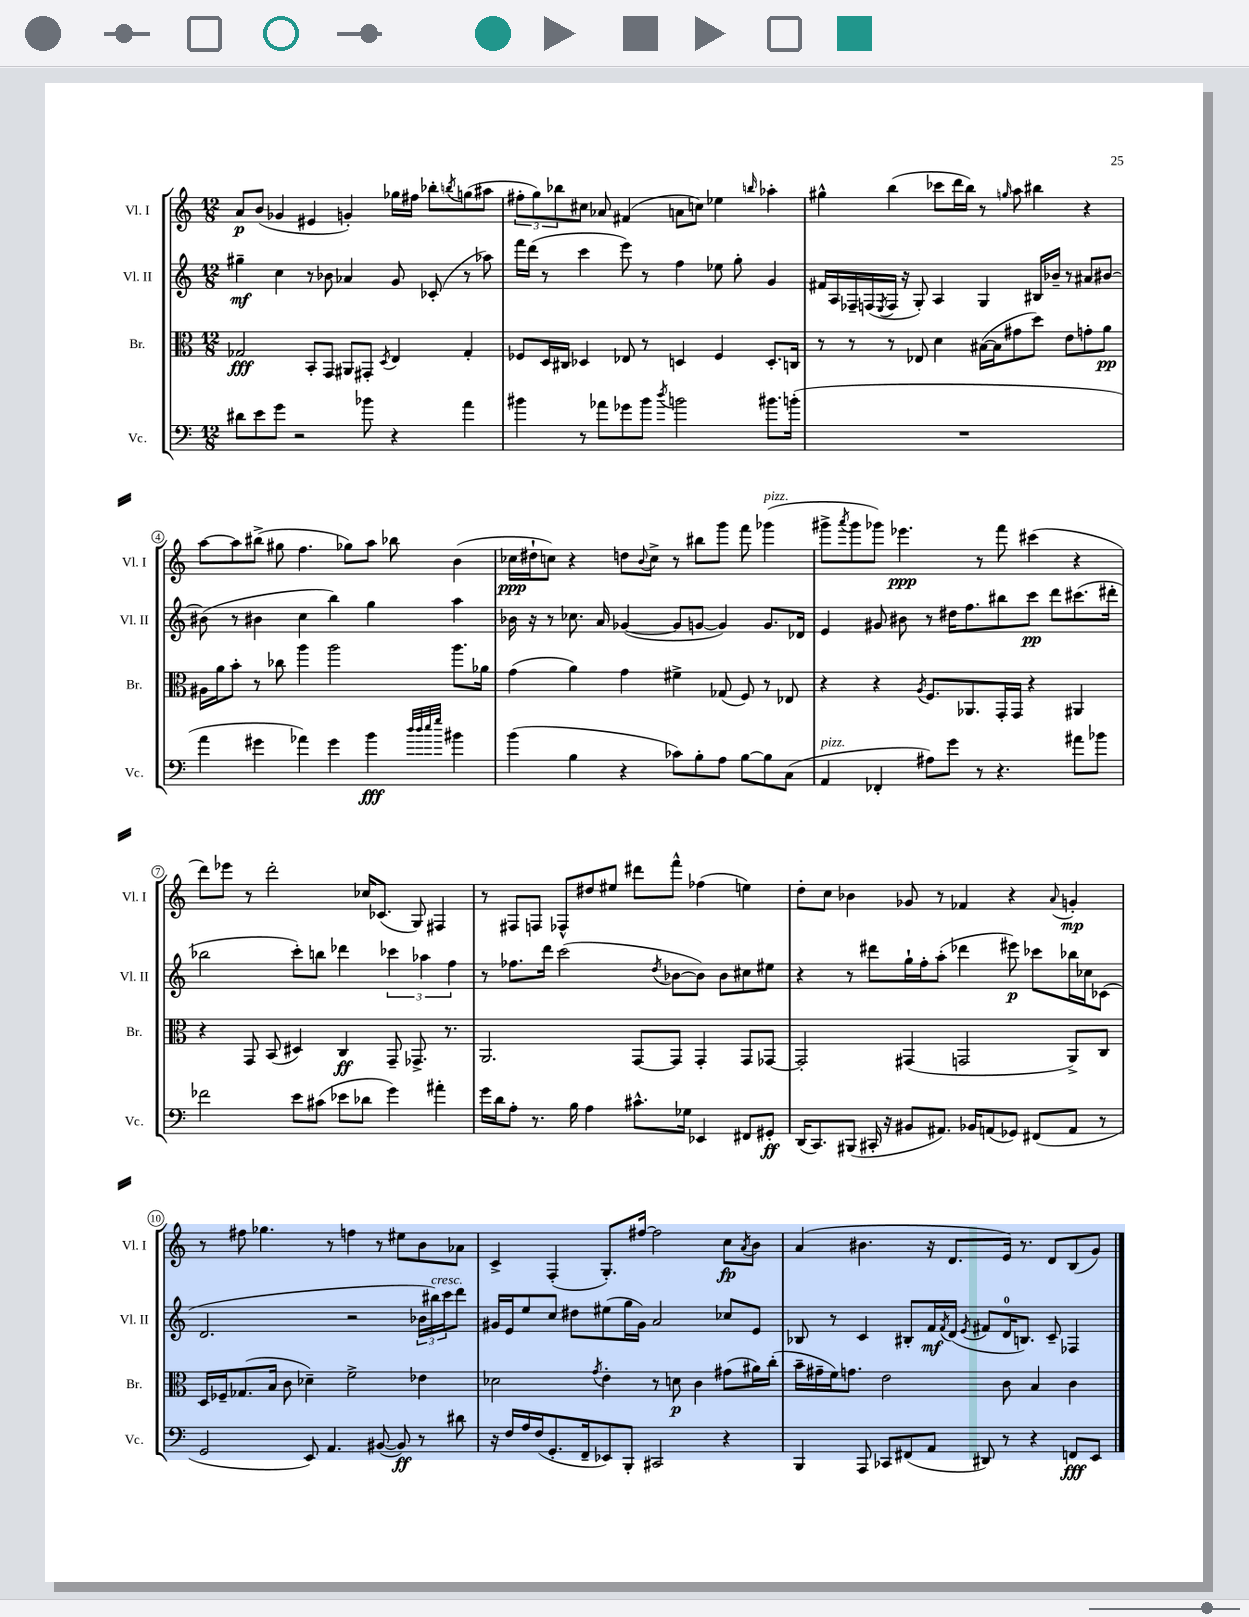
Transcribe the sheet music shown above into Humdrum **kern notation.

**kern	**dynam	**kern	**dynam	**kern	**dynam	**kern	**dynam
*part4	*part4	*part3	*part3	*part2	*part2	*part1	*part1
*staff4	*staff4	*staff3	*staff3	*staff2	*staff2	*staff1	*staff1
*I"Vc.	*	*I"Br.	*	*I"Vl. II	*	*I"Vl. I	*
*I'Vc.	*	*I'Br.	*	*I'Vl. II	*	*I'Vl. I	*
*clefF4	*	*clefC3	*	*clefG2	*	*clefG2	*
*k[]	*	*k[]	*	*k[]	*	*k[]	*
*M12/8	*	*M12/8	*	*M12/8	*	*M12/8	*
=1	=1	=1	=1	=1	=1	=1	=1
8d#X\L	.	2G-X/	fff	4gg#X~\	mf	8a/L	p
8e\	.	.	.	.	.	(8b/J	.
8g\J	.	.	.	4cc\	.	4g-X/	.
2r	.	.	.	.	.	.	.
.	.	8BB'/L	.	8r	.	4e#X/	.
.	.	8GG/J	.	8b-X\	.	.	.
.	.	8AA#X/L	.	4a-X/	.	4gn'/)	.
8b-X\	.	8GG#X'/J	.	.	.	.	.
.	.	8qD/	.	.	.	.	.
4r	.	4E/	.	8g/	.	16gg-X\LL	.
.	.	.	.	.	.	16ff#X\JJ	.
.	.	.	.	(8c-X'/	.	8bb-X'\L	.
.	.	.	.	.	.	8qbbn/	.
4a\	.	4G-'/	.	8r	.	(8ggn\	.
.	.	.	.	8aa-X\)	.	8aa#X\J	.
=2	=2	=2	=2	=2	=2	=2	=2
4b#X\	.	8F-X/L	.	16fff\LL	.	12ff#X'\L	.
.	.	.	.	(16ddd\JJ	.	.	.
.	.	.	.	.	.	12gg\)	.
.	.	16D/L	.	8r	.	.	.
.	.	.	.	.	.	12bb-X\	.
.	.	16C#X/JJ	.	.	.	.	.
8r	.	4D-X/	.	4ccc\	.	8cc#X\J	.
8a-X\L	.	.	.	.	.	8a-X/	.
8g-X\	.	8E-X/	.	8eee\)	.	(4f#X/	.
8b#\J	.	8r	.	8r	.	.	.
8qdd/	.	.	.	.	.	.	.
2bn\	.	4Dn/	.	4ff\	.	8an\L	.
.	.	.	.	.	.	8ccn\J)	.
.	.	4F-/	.	8ee-X\	.	4ee-X\	.
.	.	.	.	8gg'\	.	.	.
.	.	.	.	.	.	16qqbbn/	.
8.b#X\L	.	8.D'/L	.	4g/	.	4aa-X'\	.
(16bn'\Jk	.	16Cn/Jk	.	.	.	.	.
=3	=3	=3	=3	=3	=3	=3	=3
1.r	.	8r	.	16f#X/LL	.	4gg#X^^\	.
.	.	.	.	16A/	.	.	.
.	.	8r	.	16F-X~/	.	.	.
.	.	.	.	(16Fn/	.	.	.
.	.	.	.	8qE/	.	.	.
.	.	8r	.	16F/JJ	.	(4bb\	.
.	.	.	.	16r	.	.	.
.	.	8E-X/	.	8G'/)	.	.	.
.	.	4d\	.	4A/	.	8ccc-X\L	.
.	.	.	.	.	.	16ddd\L	.
.	.	.	.	.	.	16bb\JJ)	.
.	.	([16B#X\LL	.	4G/	.	8r	.
.	.	16B#\J]	.	.	.	.	.
.	.	.	.	.	.	16qqggn/	.
.	.	8g#X\	.	.	.	8aa\	.
.	.	8dd\J)	.	16B#X/LL	.	4bb#X\	.
.	.	.	.	16b-X~/JJ	.	.	.
.	.	8e\L	.	8r	.	.	.
.	.	8gn'\	.	8a#X/L	.	4r	.
.	.	8a\J	pp	[8b#X/J	.	.	.
!!LO:LB:g=z
=4	=4	=4	=4	=4	=4	=4	=4
4a\	.	16A#X\LL	.	(8b#X\]	.	[8aa\L	.
.	.	16a\J	.	.	.	.	.
.	.	8b'\J	.	8r	.	8aa\]	.
4g#X\	.	8r	.	4b#X\	.	(8bb#X^\J	.
.	.	8cc-X\	.	.	.	8gg#X\	.
4a-X\)	.	4aa\	.	4cc\	.	4.ff\	.
4g#\	.	2aa\	.	4bb\)	.	.	.
.	.	.	.	.	.	8gg-X\L)	.
4b\	fff	.	.	4gg\	.	8aa\J	.
.	.	.	.	.	.	8bb-X\	.
32qqdd/LLL	.	.	.	.	.	.	.
32qqdd/	.	.	.	.	.	.	.
32qqee/	.	.	.	.	.	.	.
32qqgg/JJJ	.	.	.	.	.	.	.
4b#X\	.	8.aa\L	.	4aa\	.	(4b\	.
.	.	16a-X\Jk	.	.	.	.	.
=5	=5	=5	=5	=5	=5	=5	=5
(4b\	.	(4g\	.	16b-X\	.	16cc-X\LL	ppp
.	.	.	.	16r	.	16dd#X`\J	.
.	.	.	.	8r	.	8ccn\J)	.
4B\	.	4a\)	.	8.cc-X\	.	4r	.
.	.	.	.	16a/	.	.	.
4r	.	4g\	.	([4g-X/	.	8ddn\L	.
.	.	.	.	.	.	8qqb/	.
.	.	.	.	.	.	8cc^\J	.
8c-X\L)	.	4f#X^\	.	8g-/L]	.	8r	.
8B'\	.	.	.	[8gn/J	.	8bb#X\L	.
8A\J	.	(8G-X/	.	4g/])	.	8ggg\J	.
[8B\L	.	8F/)	.	.	.	8fff\	.
!	!	!	!	!	!	!LO:TX:a:i:t=pizz.	!
8B\]	.	8r	.	8.g/L	.	(4ggg-X\	.
(8C\J	.	8E-X/	.	.	.	.	.
.	.	.	.	16d-X/Jk	.	.	.
=6	=6	=6	=6	=6	=6	=6	=6
!LO:TX:a:i:t=pizz.	!	!	!	!	!	!	!
4AA/	.	4r	.	4e/	.	8ggg#X^\L	.
.	.	.	.	.	.	8qaaa/	.
.	.	.	.	.	.	8ggg#\	.
4FF-X'/	.	4r	.	8g#X/	.	8ggg-X\J)	.
.	.	.	.	8b#X\	.	4.eee-X\	ppp
.	.	8qA/	.	.	.	.	.
8A#X\L)	.	8.F/L	.	8r	.	.	.
8g\J	.	.	.	16dd#X\KL	.	.	.
.	.	8.AA-X/	.	8.ff\	.	.	.
8r	.	.	.	.	.	8r	.
4.r	.	16GG'/L	.	8bb#X\	.	8fff\	.
.	.	16GG/JJ	.	.	.	.	.
.	.	4r	.	8ccc\J	pp	(4ccc#X\	.
.	.	.	.	8ddd\L	.	.	.
8a#X\L	.	4AA#X/	.	(8.ccc#X\	.	4r	.
8b-X\J	.	.	.	.	.	.	.
.	.	.	.	16ddd#X'\Jk	.	.	.
!!LO:LB:g=z
=7	=7	=7	=7	=7	=7	=7	=7
2f-X\	.	4r	.	2bb-X\	.	8ddd\L)	.
.	.	.	.	.	.	8eee-X\J	.
.	.	8GG/	.	.	.	8r	.
.	.	(8BB/	.	.	.	2ddd'\	.
8e\L	.	4D#X/)	.	8ccc'\L)	.	.	.
(8c#X\J	.	.	.	8bbn\J	.	.	.
8e-X\L	.	4C/	ff	4ddd-X\	.	.	.
8d-X\J	.	.	.	.	.	16cc-X/KL	.
.	.	.	.	.	.	(8.c-X/J	.
4g\)	.	8GG~/	.	6ccc-X\	.	.	.
.	.	8.GG-X^/	.	.	.	8G/)	.
.	.	.	.	6aa-X\	.	.	.
4a#X'\	.	.	.	.	.	4F#X/	.
.	.	8.r	.	.	.	.	.
.	.	.	.	6ff\	.	.	.
=8	=8	=8	=8	=8	=8	=8	=8
16g\LL	.	2.AA/	.	8r	.	8r	.
16d\J	.	.	.	.	.	.	.
8A'\J	.	.	.	8.ff-X\L	.	8F#X/L	.
8.r	.	.	.	.	.	8Fn/J	.
.	.	.	.	16ddd\Jk	.	.	.
.	.	.	.	(2ccc\	.	8F-X^^/L	.
16B\	.	.	.	.	.	.	.
4A\	.	.	.	.	.	8dd#X/	.
.	.	.	.	.	.	8ee#X/J	.
8.c#X^^\L	.	[8GG/L	.	.	.	8ddd#X\L	.
.	.	.	.	8qdd/	.	.	.
.	.	8GG/J]	.	[8b-X\L	.	8fff^^\J	.
16G-X\Jk	.	.	.	.	.	.	.
4EE-X/	.	4GG'/	.	8b-\J])	.	(4ff-X\	.
.	.	.	.	8b-\L	.	.	.
8FF#X/L	.	8GG/L	.	8cc#X\	.	4een\)	.
8GG#X'/J	ff	[8GG-X/J	.	8ee#X\J	.	.	.
=9	=9	=9	=9	=9	=9	=9	=9
(16DD/KL	.	2GG-'/]	.	4r	.	8dd'\L	.
8.CC/)	.	.	.	.	.	.	.
.	.	.	.	.	.	8cc\J	.
(8BBB#X/J	.	.	.	8r	.	4b-X\	.
16CC#X'/	.	.	.	8ddd#X\L	.	.	.
16r	.	.	.	.	.	.	.
8BB#X/L	.	(4GG#X/	.	16gg`\L	.	8g-X/	.
.	.	.	.	16ff'\J	.	.	.
8.AA#X/J)	.	.	.	(8aa'\J	.	8r	.
.	.	2GGn/	.	4ddd-X\	.	4f-X/	.
16BB-X/KL	.	.	.	.	.	.	.
(8AAn/	.	.	.	.	.	.	.
8GG-X/J)	.	.	.	8eee#X\)	p	4r	.
(8FF#X/L	.	.	.	8ccc-X\L	.	.	.
.	.	.	.	.	.	8qqa/	.
8AA/J	.	8AA^/L)	.	16bb-X\L	.	4gn'/	mp
.	.	.	.	16cc-X\J	.	.	.
8r	.	8C/J	.	(8c-X\J	.	.	.
!!LO:LB:g=z
=10	=10	=10	=10	=10	=10	=10	=10
2GG/	.	16D/LL	.	2.d/	.	8r	.
.	.	16F-X~/J	.	.	.	.	.
.	.	(8.G-X/	.	.	.	8ff#X\	.
.	.	.	.	.	.	4.gg-X\	.
.	.	16B/Jk	.	.	.	.	.
.	.	8c\	.	.	.	.	.
8EE/)	.	4d-X~\)	.	.	.	.	.
4.AA/	.	.	.	.	.	8r	.
.	.	2f^\	.	2r	.	4ffn\	.
([8BB#X/	.	.	.	.	.	8r	.
8BB#/])	ff	.	.	.	.	8ee#X\L	.
8r	.	4e-X\	.	24b-X\LL	.	8b\	.
!	!	!	!	!LO:TX:a:i:t=cresc.	!	!	!
.	.	.	.	24bb#X\)	.	.	.
.	.	.	.	24ccc\J	.	.	.
8d#X\	.	.	.	8ddd\J	.	8a-X\J	.
=11	=11	=11	=11	=11	=11	=11	=11
16r	.	2d-X\	.	16g#X/LL	.	4c^/	.
16F/LL	.	.	.	16e/J	.	.	.
16A/	.	.	.	8ee/	.	.	.
(16F/J	.	.	.	.	.	.	.
8.GG'/	.	.	.	8cc/J	.	(4F'/	.
.	.	.	.	8dd#X\L	.	.	.
16FF~/k	.	.	.	.	.	.	.
.	.	8qg/	.	.	.	.	.
8EE-X/)	.	4e'\	.	(8ee#X\	.	8.G'/L)	.
8BBB'/J	.	.	.	16gg\L	.	.	.
.	.	.	.	16g#\JJ)	.	[16ff#X/Jk	.
2CC#X/	.	8r	.	2a/	.	2ff#\]	.
.	.	8dn\	p	.	.	.	.
.	.	4c\	.	.	.	.	.
4r	.	(8g#X\L	.	8cc-X/L	.	8cc\L	fp
.	.	.	.	.	.	8qa/	.
.	.	16a#X\L)	.	8e/J	.	8b\J	.
.	.	(16cc'\JJ	.	.	.	.	.
=12	=12	=12	=12	=12	=12	=12	=12
4BBB/	.	16b~\LL	.	8B-X/	.	(4a/	.
.	.	16g#X~\	.	.	.	.	.
.	.	16f\J)	.	8r	.	.	.
.	.	8.gn\J	.	.	.	.	.
8AAA/	.	.	.	4c/	.	4.b#X\	.
8CC-X/L	.	2e\	.	.	.	.	.
(8FF#X/	.	.	.	8B#X'/L	.	.	.
8AA/J	.	.	.	16f/L	mf	16r	.
.	.	.	.	8qf/	.	.	.
.	.	.	.	(16d/JJ	.	8.d/L	.
.	.	.	.	8qe/	.	.	.
8DD#X/)	.	.	.	8f#X/L	.	.	.
8r	.	8c\	.	16d/K	.	16e/Jk)	.
.	.	.	.	8.Bn/J)	.	8.r	.
4r	.	4B/	.	.	.	.	.
.	.	.	.	8c~/	.	8d/L	.
8FFn/L	fff	4c\	.	4F-X/	.	(8B/	.
8EE/J	.	.	.	.	.	8g/J)	.
==	==	==	==	==	==	==	==
*-	*-	*-	*-	*-	*-	*-	*-
